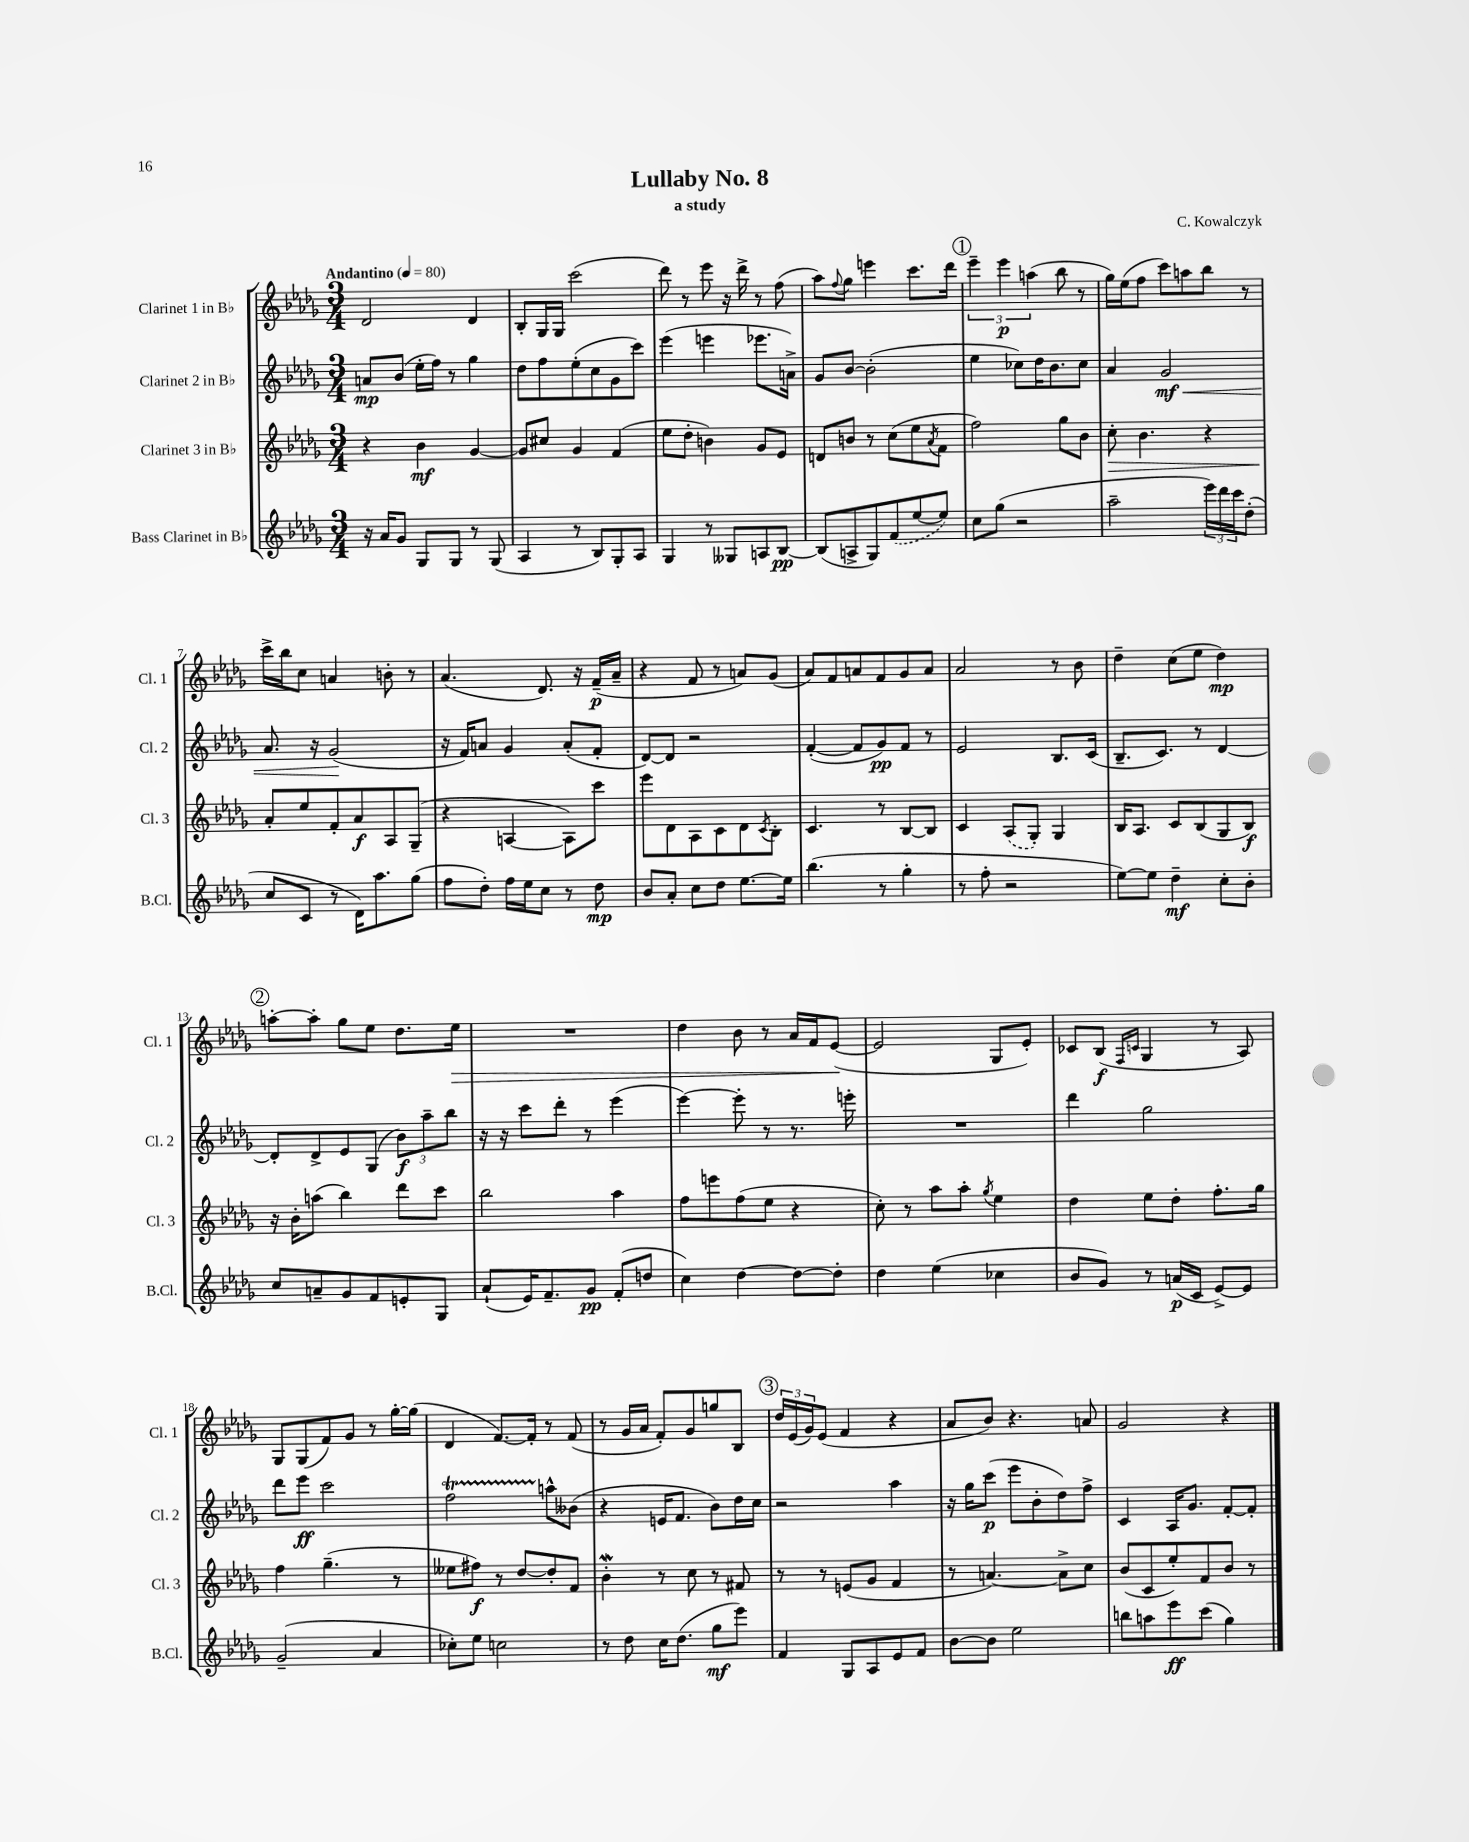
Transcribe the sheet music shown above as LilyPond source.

\header { title = "Lullaby No. 8" composer = "C. Kowalczyk" subtitle = "a study" }
<<
\new StaffGroup <<
\new Staff = "s0" \with { instrumentName = "Clarinet 1 in Bb" shortInstrumentName = "Cl. 1" } {
    \clef treble \key des \major \numericTimeSignature \time 3/4 \tempo "Andantino" 4 = 80
    des'2 des'4 |
    bes8-. ges16 ges16 c'''2( |
    des'''8) r8 ees'''8 r16 des'''16-> r8 f''8( |
    aes''8) \appoggiatura { f''8 } ges''8 e'''4 c'''8. des'''16 |
    \mark \markup { \circle "1" } \tuplet 3/2 { ees'''4-- ees'''4\p a''4( } bes''8 r8 |
    ges''16) ees''16( f''8 c'''8) a''8 bes''8 r8 |
    c'''16-> bes''16 c''8 a'4 b'8-. r8 |
    aes'4.( des'8.) r16 f'16--\p( aes'16-- |
    r4 f'8 r8 a'8) ges'8( |
    aes'8) f'8 a'8 f'8 ges'8 a'8 |
    aes'2 r8 bes'8 |
    des''4-- c''8( ees''8 des''4\mp) |
    \mark \markup { \circle "2" } a''8~-. a''8-. ges''8 ees''8 des''8. ees''16\> |
    R2. |
    des''4 bes'8 r8 aes'16 f'16 ees'8~\!( |
    ees'2 ges8 ees'8-.) |
    ces'8 bes8\f( \grace { f16 c'16 } ges4 r8 aes8) |
    ges8 ges8( f'8) ges'8 r8 ges''16~-. ges''16( |
    des'4 f'8.~) f'16-. r8 f'8( |
    r8 ges'16 aes'16 f'8-.) ges'8 g''8 bes8 |
    \mark \markup { \circle "3" } \tuplet 3/2 { des''16 ees'16( ges'16) } ees'8( f'4 r4 |
    aes'8 bes'8) r4. a'8 |
    ges'2 r4 \bar "|." |
}
\new Staff = "s1" \with { instrumentName = "Clarinet 2 in Bb" shortInstrumentName = "Cl. 2" } {
    \clef treble \key des \major \numericTimeSignature \time 3/4
    a'8\mp bes'8( ees''16-. f''16) r8 ges''4 |
    des''8 f''8 ees''8-.( c''8 ges'8 c'''8) |
    ees'''4( e'''4 ees'''8. a'16->) |
    ges'8 bes'8~ bes'2-.( |
    \mark \markup { \circle "1" } ees''4 ces''8) des''16 bes'8. ces''8 |
    aes'4 ges'2\mf\< |
    aes'8. r16 ges'2\!( |
    r16 f'16) a'8 ges'4 a'8-.( f'8-. |
    des'8~) des'8 r2 |
    f'4~-.( f'8 ges'8\pp) f'8 r8 |
    ees'2 bes8. c'16( |
    bes8.-- c'8.) r8 des'4~ |
    \mark \markup { \circle "2" } des'8-. des'8-> ees'8 ges8( \tuplet 3/2 { bes'8\f) aes''8-- bes''8 } |
    r16 r16 c'''8 des'''8-. r8 ees'''4( |
    ees'''4~) ees'''8-. r8 r8. e'''16-. |
    R2. |
    des'''4 ges''2 |
    des'''8 ees'''8\ff c'''2 |
    f''2\startTrillSpan a''8-^\stopTrillSpan beses'8( |
    r4 e'16 f'8. bes'8) des''16 c''16 |
    \mark \markup { \circle "3" } r2 aes''4 |
    r16 ges''16 c'''8\p( ees'''8 bes'8-. des''8) f''8-> |
    c'4 aes16 ges'8. f'8~-. f'8-. \bar "|." |
}
\new Staff = "s2" \with { instrumentName = "Clarinet 3 in Bb" shortInstrumentName = "Cl. 3" } {
    \clef treble \key des \major \numericTimeSignature \time 3/4
    r4 bes'4\mf ges'4~ |
    ges'8 cis''8 ges'4 f'4( |
    ees''8 des''8-. b'4) ges'8 ees'8 |
    d'8 b'8 r8 c''8( ees''8 \acciaccatura { aes'8 } f'8 |
    \mark \markup { \circle "1" } f''2) ges''8 bes'8 |
    c''8-.\> bes'4. r4 |
    aes'8-.\! ees''8 f'8-. aes'8\f aes8 ges8--( |
    r4 a4~ a8) c'''8 |
    ees'''8 des'8 aes8 c'8 des'8 \acciaccatura { c'8 } bes8-. |
    c'4. r8 bes8~ bes8 |
    c'4 \once \slurDashed aes8( ges8-.) ges4 |
    bes16 aes8. c'8 bes8( ges8 bes8\f) |
    \mark \markup { \circle "2" } r16 bes'16-. a''8( bes''4) des'''8 c'''8 |
    bes''2 aes''4 |
    f''8 e'''8 f''8( ees''8 r4 |
    c''8-.) r8 aes''8 aes''8-. \acciaccatura { ges''8 } ees''4 |
    des''4 ees''8 des''8-. f''8.-. ges''16 |
    f''4 ges''4.--( r8 |
    eeses''8 fis''8\f) r8 des''8~ des''8-. f'8 |
    bes'4-.\mordent r8 c''8 r8 fis'8 |
    \mark \markup { \circle "3" } r8 r8 e'8( ges'8 f'4 |
    r8 a'4.~) a'8-> c''8 |
    bes'8( c'8 ees''8-.) f'8 bes'8 r8 \bar "|." |
}
\new Staff = "s3" \with { instrumentName = "Bass Clarinet in Bb" shortInstrumentName = "B.Cl." } {
    \clef treble \key des \major \numericTimeSignature \time 3/4
    r16 aes'16 ges'8 ges8 ges8 r8 ges8( |
    aes4 r8 bes8) ges8-. aes8 |
    ges4 r8 geses8 a8 bes8~\pp |
    bes8( a8-> ges8) \once \slurDashed f'8( ees''8~ ees''8) |
    \mark \markup { \circle "1" } c''8 ges''8( r2 |
    aes''2-- \tuplet 3/2 { ees'''16) des'''16 c'''16 } des''8-.( |
    c''8 c'8 r8 des'16) aes''8. ges''8( |
    f''8 des''8-.) f''16 ees''16 c''8 r8 des''8\mp |
    bes'8 aes'8-. c''8 des''8 ees''8.~ ees''16 |
    bes''4.( r8 ges''4-. |
    r8 f''8-. r2 |
    ees''8~) ees''8 des''4--\mf c''8-. bes'8-. |
    \mark \markup { \circle "2" } c''8 a'8-- ges'8 f'8 e'8-. ges8 |
    aes'8-!( ees'16) f'8.-- ges'8\pp f'8-.( d''8 |
    c''4) des''4~ des''8~ des''8-. |
    des''4 ees''4( ces''4 |
    bes'8 ges'8) r8 a'16\p( c'16 ees'8~->) ees'8 |
    ges'2--( aes'4 |
    ces''8-.) ees''8 c''2 |
    r8 des''8 c''16 des''8.( ges''8\mf ees'''8) |
    \mark \markup { \circle "3" } f'4 ges8 aes8 ees'8 f'8 |
    bes'8~ bes'8 ees''2 |
    b''8 a''8 ees'''8\ff c'''8( ges''4) \bar "|." |
}
>>
>>
